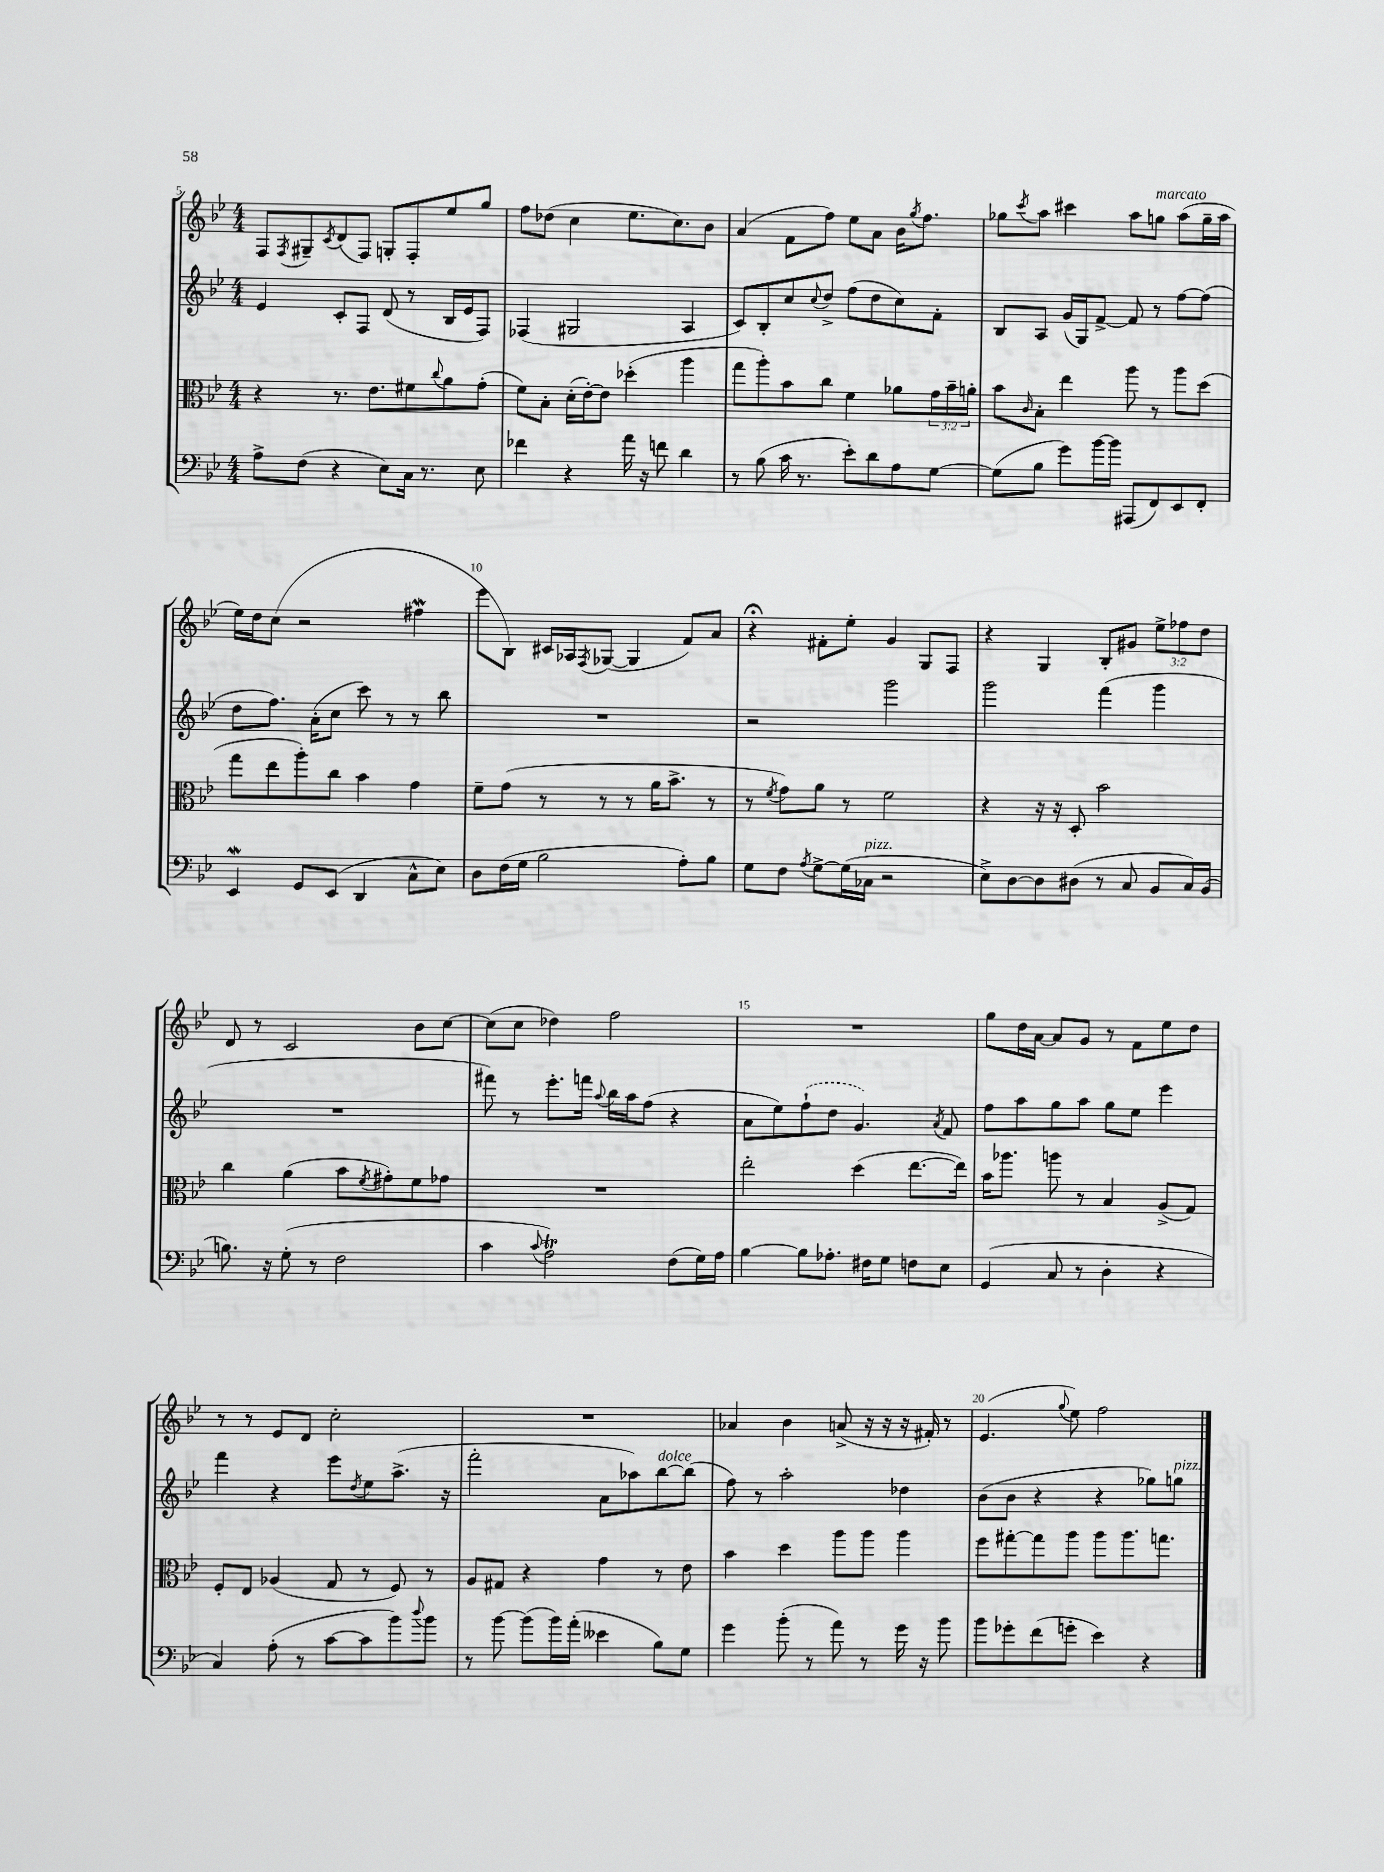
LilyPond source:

<<
\new StaffGroup <<
\new Staff = "s0" {
    \clef treble \key bes \major \numericTimeSignature \time 4/4 \override Staff.TupletNumber.text = #tuplet-number::calc-fraction-text
    f8 \acciaccatura { f8 } gis8-- \acciaccatura { c'8 } d'8( f8) g8-. f8-. ees''8 g''8 |
    f''8 des''8( c''4 ees''8. c''8.) bes'8 |
    a'4( f'8 f''8) ees''8 a'8 bes'16 \acciaccatura { g''8 } f''8. |
    ges''8 \acciaccatura { c'''8 } a''8 cis'''4 a''8 g''8^\markup { \italic "marcato" } a''8( g''16-- a''16 |
    ees''16) d''16 c''8( r2 fis''4\mordent |
    ees'''8 bes8) cis'16 aes16 \acciaccatura { f8 } ges8~( ges4 f'8) a'8 |
    r4\fermata fis'8-. ees''8-. g'4 g8 f8 |
    r4 g4 bes8-. gis'8 \tuplet 3/2 { ees''8-> fes''8 d''8 } |
    d'8 r8 c'2 bes'8 c''8~ |
    c''8( c''8 des''4) f''2 |
    R1 |
    g''8 d''16 a'16~ a'8 g'8 r8 f'8 ees''8 d''8 |
    r8 r8 ees'8 d'8 c''2-. |
    R1 |
    aes'4 bes'4 a'8->( r16 r16 r16 fis'16-.) r8 |
    ees'4.( \appoggiatura { g''8 } ees''8) f''2 \bar "|." |
}
\new Staff = "s1" {
    \clef treble \key bes \major \numericTimeSignature \time 4/4
    ees'4 c'8-. f8 d'8( r8 bes16 ees'16 f8) |
    fes4( gis2 a4 |
    c'8) bes8-. c''8 \appoggiatura { c''8 } d''8-> f''8( d''8 c''8) f'8-. |
    bes8 a8 g'16( g16) f'8~-> f'8 r8 f''8~ f''8( |
    d''8 f''8.) a'16-.( c''8 c'''8) r8 r8 bes''8 |
    R1 |
    r2 g'''2 |
    g'''2 f'''4( g'''4 |
    R1 |
    fis'''8) r8 ees'''8.-. f'''16 \appoggiatura { a''8 } bes''16 a''16 f''8( r4 |
    a'8 ees''8) \once \slurDashed f''8-!( d''8 g'4.) \acciaccatura { a'8 } f'8 |
    f''8 a''8 g''8 a''8 g''8 ees''8 ees'''4 |
    f'''4 r4 ees'''8 \acciaccatura { d''8 } ees''8 a''8.->( r16 |
    f'''2-. a'8 aes''8) bes''8~^\markup { \italic "dolce" } bes''8( |
    f''8) r8 a''2-. des''4 |
    bes'8( bes'8 r4 r4 ges''8) g''8^\markup { \italic "pizz." } \bar "|." |
}
\new Staff = "s2" {
    \clef alto \key bes \major \numericTimeSignature \time 4/4 \override Staff.TupletNumber.text = #tuplet-number::calc-fraction-text
    r4 r8. ees'8. fis'8 \appoggiatura { c''8 } a'8 g'8-.( |
    f'8) bes8-. d'16-.( ees'16~-.) ees'8 des''4-.( a''4 |
    g''8 a''8-.) bes'8 c''8 f'4 aes'8 \tuplet 3/2 { g'16 bes'16-- a'16-. } |
    bes'8 \grace { c'16 } bes8-. ees''4 a''8 r8 a''8 d''8( |
    g''8 ees''8 a''8-.) c''8 bes'4 g'4 |
    f'8-- g'8( r8 r8 r8 a'16 bes'8.-> r8 |
    r8 \acciaccatura { f'8 } g'8) a'8 r8 f'2 |
    r4 r16 r16 d8-. bes'2 |
    c''4 a'4( bes'8 \acciaccatura { f'8 } gis'8-.) f'8 ges'8 |
    R1 |
    ees''2-. d''4( ees''8.~ ees''16) |
    bes'16 aes''8. a''8 r8 bes4 a8->( g8) |
    f8-. ees8 aes4( g8 r8 f8) r8 |
    a8 gis8 r4 g'4 r8 ees'8 |
    bes'4 d''4 a''8 a''8 a''4 |
    f''8 gis''8~-. gis''8 a''8 a''8 a''8. g''8. \bar "|." |
}
\new Staff = "s3" {
    \clef bass \key bes \major \numericTimeSignature \time 4/4
    a8-> f8( r4 ees8) c16 r8. ees8 |
    fes'4 r4 a'16 r16 f'8 d'4 |
    r8 bes8( c'16 r8. ees'8-.) d'8 a8 g8~ |
    g8( bes8 g'8) bes'16~ bes'16 ais,,8( f,8) ees,8 f,8-. |
    ees,4\mordent g,8 ees,8( d,4 c8-^ ees8) |
    d8 f16( g16 bes2 a8-.) bes8 |
    g8 f8 \acciaccatura { a8 } g8~-> g16( ces16^\markup { \italic "pizz." } r2 |
    ees8->) d8~ d8 dis8( r8 c8 bes,8 c16) bes,16( |
    b8.) r16 g8-.( r8 f2 |
    c'4 \appoggiatura { c'8 } a2\trill) f8( g16) a16 |
    bes4~ bes8 aes8.-. fis16 g8 f8 ees8 |
    g,4( c8 r8 d4-. r4 |
    c4) a8-.( r8 c'8~ c'8 bes'8) \appoggiatura { d''8 } bes'8 |
    r8 bes'8~ bes'8( bes'16) a'16-.( eeses'4 bes8) g8 |
    g'4 bes'8-.( r8 a'8) r8 g'16 r16 bes'8 |
    bes'8 ges'8-. f'8( g'8-. ees'4) r4 \bar "|." |
}
>>
>>
\layout { \context { \Score currentBarNumber = #5 \override BarNumber.break-visibility = ##(#f #t #t) barNumberVisibility = #(every-nth-bar-number-visible 5) } }
